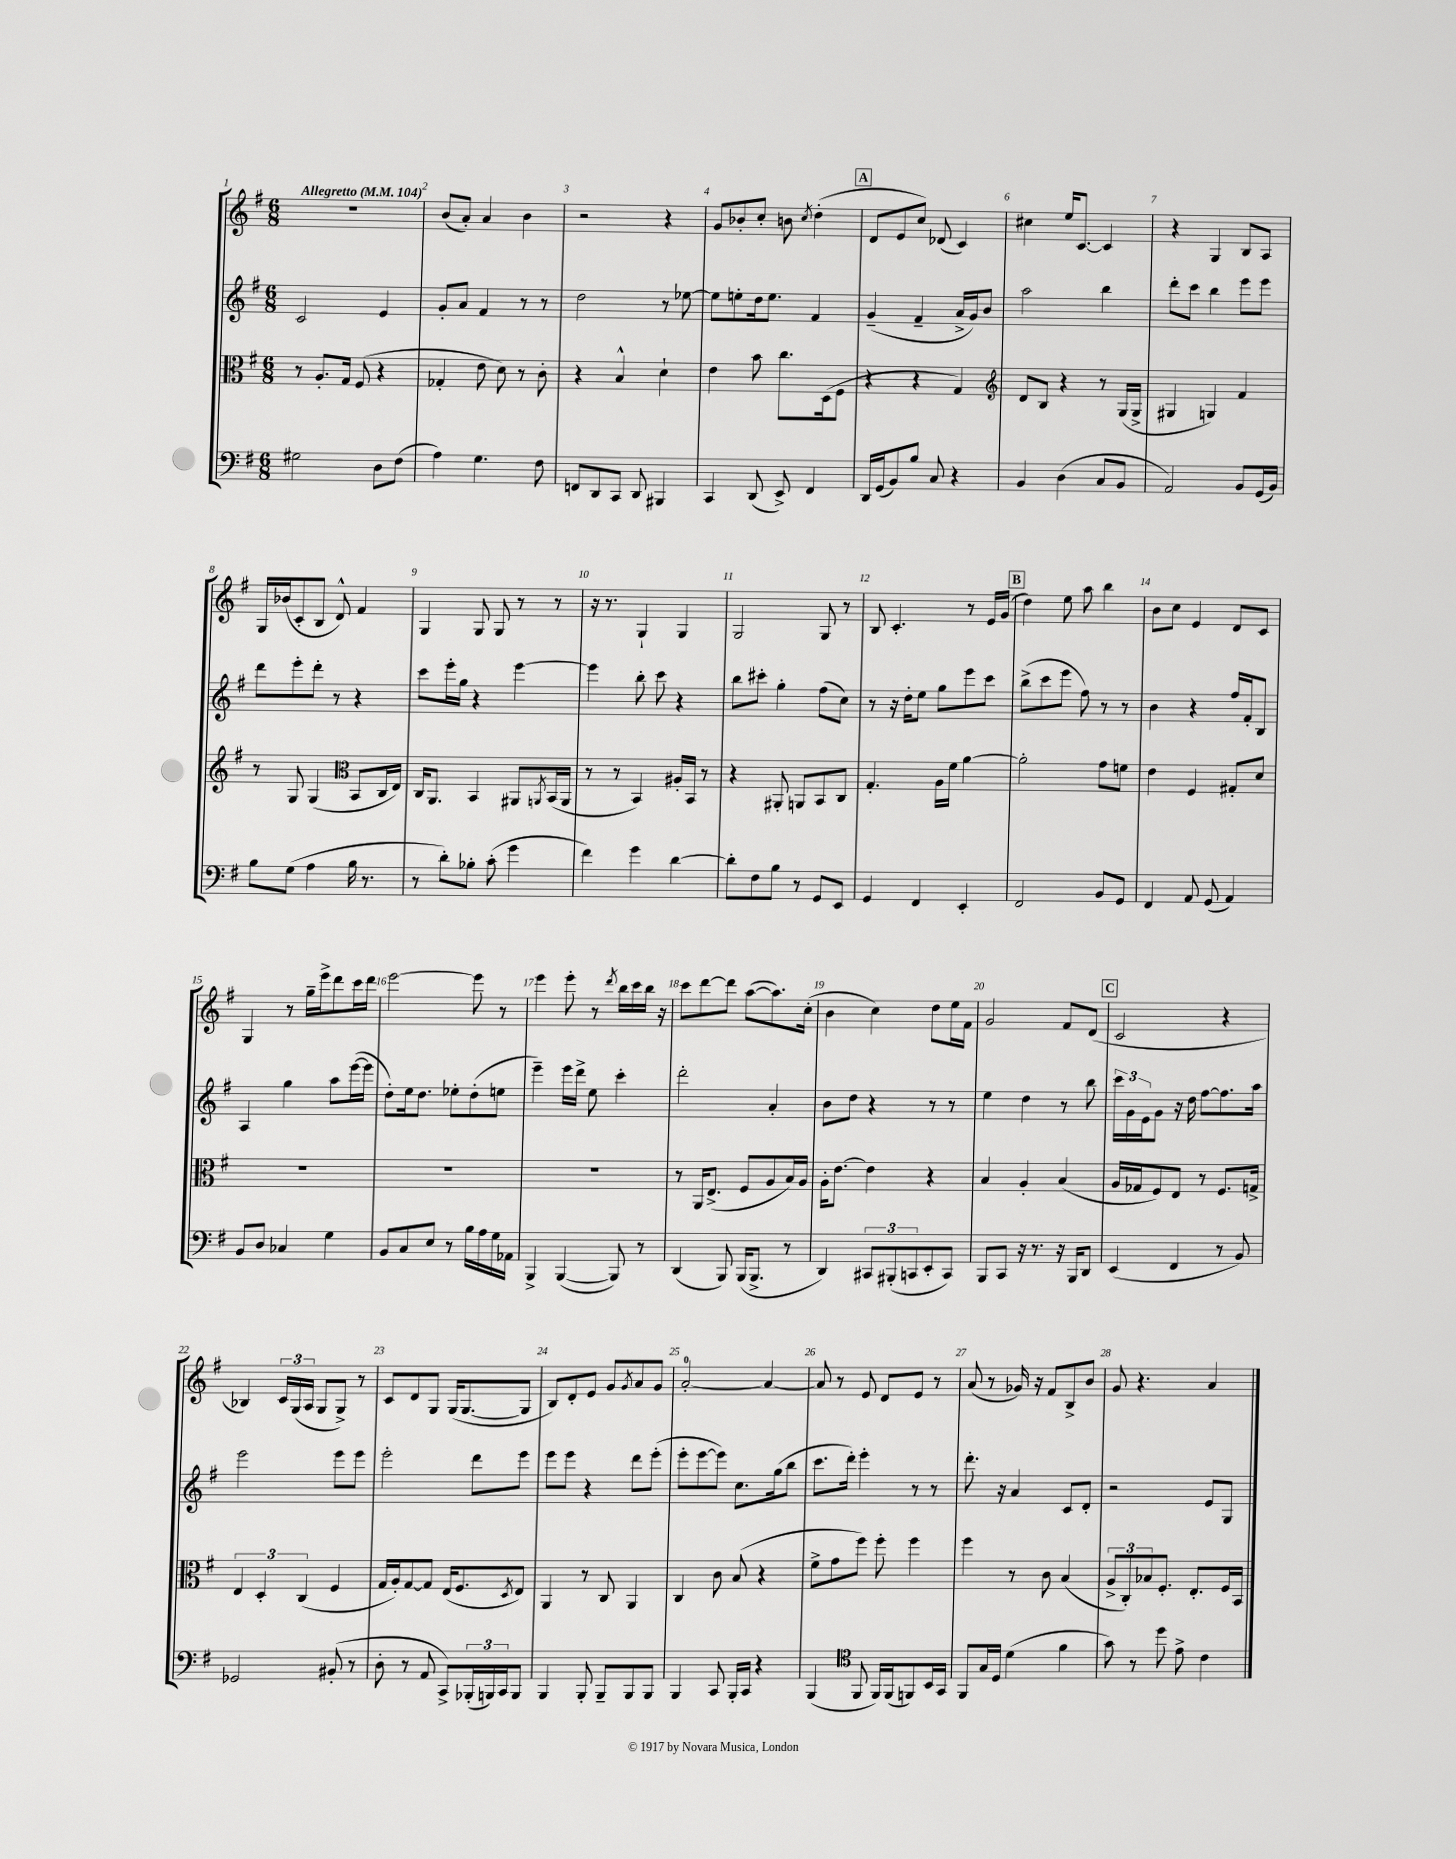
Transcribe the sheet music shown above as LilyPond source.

<<
\new StaffGroup <<
\new Staff = "s0" {
    \clef treble \key g \major \numericTimeSignature \time 6/8 \tempo "Allegretto" 4 = 104
    R2. |
    b'8( a'8-.) a'4 b'4 |
    r2 r4 |
    g'8 bes'8-. c''8-. b'8 \acciaccatura { c''8 } d''4-.( |
    \mark \markup { \box "A" } d'8 e'8 c''8) des'8( c'4) |
    cis''4 e''16 c'8.~ c'4 |
    r4 g4 b8 a8 |
    g16 bes'16( c'8-. b8 d'8-^) fis'4 |
    g4 g8 g8 r8 r8 |
    r16 r8. g4-! g4 |
    g2 g8 r8 |
    b8 c'4.-. r8 e'16 g'16( |
    \mark \markup { \box "B" } d''4) e''8 a''8 b''4 |
    b'8 c''8 e'4 d'8 c'8 |
    g4 r8 g''16-- e'''16-> d'''8 c'''16 d'''16 |
    e'''2~ e'''8 r8 |
    e'''4 e'''8-. r8 \acciaccatura { d'''8 } b''16 c'''16 b''16 r16 |
    c'''8 d'''8~ d'''8 a''8~( a''8.) c''16-.( |
    b'4 c''4) d''8 e''16 fis'16 |
    g'2 fis'8 d'8( |
    \mark \markup { \box "C" } c'2 r4 |
    bes4) \tuplet 3/2 { c'16 g16( a16 } g8 g8->) r8 |
    c'8 d'8 g8 g16( g8.~ g8 |
    b8) d'8-. e'8 g'8 \acciaccatura { g'8 } a'8 g'8 |
    a'2-0~-. a'4~ |
    a'8 r8 e'8 d'8 e'8 r8 |
    a'8( r8 ges'16) r16 fis'8 b8-> b'8 |
    g'8 r4. a'4 \bar "|." |
}
\new Staff = "s1" {
    \clef treble \key g \major \numericTimeSignature \time 6/8
    c'2 e'4 |
    g'8-. a'8 fis'4 r8 r8 |
    d''2 r8 ees''8~ |
    ees''8 e''8-. d''16 e''8. fis'4 |
    \mark \markup { \box "A" } g'4--( fis'4-- a'16-> g'16) b'8 |
    a''2 b''4 |
    d'''8-. c'''8 b''4 e'''8 e'''8 |
    d'''8 e'''8-. d'''8-. r8 r4 |
    c'''8 e'''16-. g''16 r4 e'''4~ |
    e'''4 b''8-. c'''8 r4 |
    b''8 cis'''8-. g''4-. fis''8( c''8) |
    r8 r16 d''16-. e''8 g''8 e'''8 c'''8 |
    \mark \markup { \box "B" } b''8->( c'''8 e'''8 fis''8) r8 r8 |
    b'4 r4 fis''16 fis'16-. b8 |
    a4 g''4 a''8 e'''16~( e'''16 |
    d''8-.) e''16 d''8. ees''8-. d''8-.( e''8 |
    e'''4--) e'''16 d'''16-> e''8 c'''4-. |
    d'''2-. a'4-. |
    b'8 d''8 r4 r8 r8 |
    e''4 d''4 r8 b''8 |
    \mark \markup { \box "C" } \tuplet 3/2 { c'''16 g'16 e'16 } g'8 r16 d''16 fis''8~ fis''8. a''16 |
    e'''2 e'''8 e'''8 |
    e'''2-. d'''8 e'''8 |
    e'''8 e'''8 r4 d'''8 e'''8-.( |
    e'''8-. e'''8~ e'''8) c''8. g''16( b''8 |
    c'''8. d'''16-.) e'''4-. r8 r8 |
    d'''8.-. r16 a'4 c'8 d'8-. |
    r2 e'8 g8 \bar "|." |
}
\new Staff = "s2" {
    \clef alto \key g \major \numericTimeSignature \time 6/8
    r8 a8.-. g16 fis8( r4 |
    ges4-. e'8 d'8) r8 c'8-. |
    r4 b4-^ d'4-! |
    e'4 b'8 c''8. d16( fis8 |
    \mark \markup { \box "A" } r4 r4 g4) |
    \clef treble d'8 b8 r4 r8 g16( g16-> |
    gis4 g4) fis'4 |
    r8 g8 g4( \clef alto b,8 c16 e16) |
    c16 a,8. b,4 ais,8 \acciaccatura { a,8 } b,16( a,16 |
    r8 r8 b,4) ais16-. b,16 r8 |
    r4 ais,8-. a,8 b,8 c8 |
    g4.-. a16 fis'16 a'4~ |
    \mark \markup { \box "B" } a'2-. g'8 f'8 |
    e'4 fis4 gis8-. d'8 |
    R2. |
    R2. |
    R2. |
    r8 a,16 e8.->( fis8 a8 b16) a16 |
    a16-. e'8.~ e'4 r4 |
    b4 a4-. b4( |
    \mark \markup { \box "C" } a16 ges16 fis8) e8 r8 fis8. g16-> |
    \tuplet 3/2 { e4 d4-. c4( } fis4 |
    g16 a16-.) g8~ g8 e16( fis8. \acciaccatura { d8 } e8) |
    a,4 r8 c8 a,4 |
    c4 c'8 b8( r4 |
    fis'8-> g'8 fis''8) fis''8-. fis''4 |
    fis''4 r8 c'8 b4( |
    \tuplet 3/2 { a8-> c8-.) bes8 } fis8.-. e8.-. fis16 b,16 \bar "|." |
}
\new Staff = "s3" {
    \clef bass \key g \major \numericTimeSignature \time 6/8
    gis2 d8 fis8( |
    a4) g4. fis8 |
    f,8 d,8 c,8 d,8 bis,,4 |
    c,4 d,8( e,8->) fis,4 |
    \mark \markup { \box "A" } d,16 g,16( b,8) b8 c8 r4 |
    b,4 d4( c8 b,8 |
    a,2) b,8 g,16( b,16) |
    b8 g8( a4 b16 r8. |
    r8 d'8-.) bes8-. c'8-.( g'4 |
    fis'4) g'4 d'4~ |
    d'8-. fis8 b8 r8 g,8 e,8 |
    g,4 fis,4 e,4-. |
    \mark \markup { \box "B" } fis,2 b,8 g,8 |
    fis,4 a,8 g,8( a,4) |
    b,8 d8 ces4 g4 |
    b,8 c8 e8 r8 b16 a16 g16 aes,16 |
    b,,4-> b,,4~( b,,8) r8 |
    d,4( b,,8) b,,16( b,,8.-> r8 |
    d,4) \tuplet 3/2 { cis,8 bis,,8-.( c,8 } e,8-. c,8) |
    b,,8 c,8 r16 r8. r16 b,,16 d,8 |
    \mark \markup { \box "C" } e,4( fis,4 r8 b,8) |
    ges,2 bis,8-.( r8 |
    d8-. r8 a,8 c,8->) \tuplet 3/2 { bes,,16-.( b,,16) c,16 } b,,8 |
    b,,4 b,,8-. b,,8-- b,,8 b,,8 |
    b,,4 c,8 b,,16-. c,16 r4 |
    b,,4( \clef tenor fis,8 fis,16) fis,16( f,8) b,16 g,16 |
    fis,8 g16 d16 d'4( fis'4 |
    g'8) r8 d''8 e'8-> c'4 \bar "|." |
}
>>
>>
\layout { \context { \Score \override BarNumber.break-visibility = ##(#f #t #t) barNumberVisibility = #all-bar-numbers-visible } }
